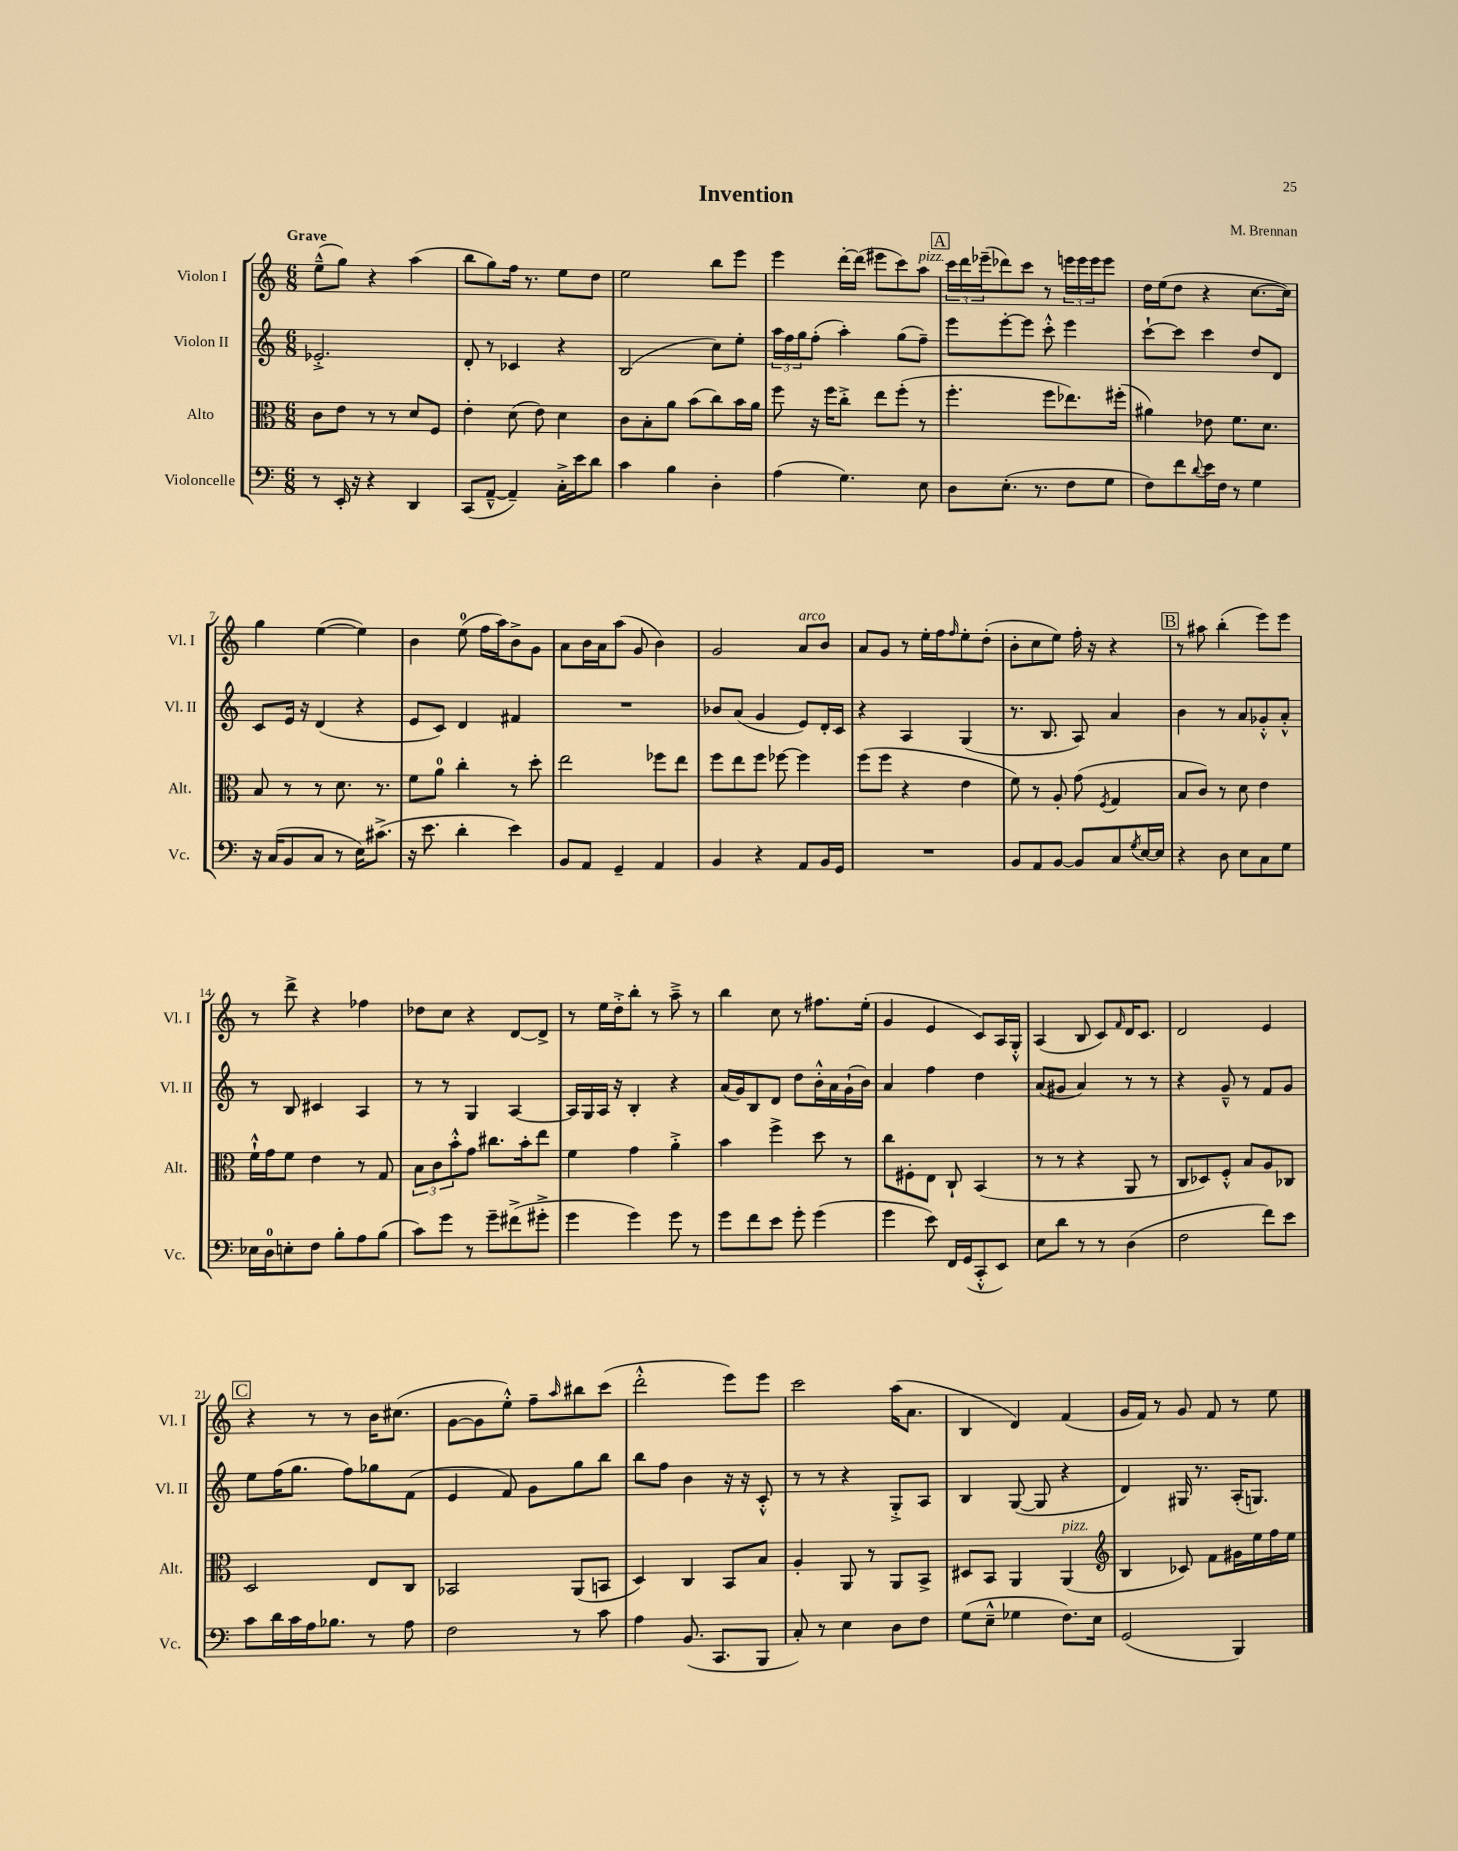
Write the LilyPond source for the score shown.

\header { title = "Invention" composer = "M. Brennan" }
<<
\new StaffGroup <<
\new Staff = "s0" \with { instrumentName = "Violon I" shortInstrumentName = "Vl. I" } {
    \clef treble \key c \major \numericTimeSignature \time 6/8 \tempo "Grave"
    e''8---^( g''8) r4 a''4( |
    b''8 g''8) f''16 r8. e''8 d''8 |
    e''2 b''8 e'''8 |
    e'''4 d'''16~-. d'''16( eis'''8 c'''8) a''8^\markup { \italic "pizz." } |
    \mark \markup { \box "A" } \tuplet 3/2 { c'''16 d'''16 ees'''16--( } des'''8) c'''8 r8 \tuplet 3/2 { e'''16 e'''16 e'''16 } e'''8 |
    d''16 e''16( d''8 r4 c''8.~ c''16) |
    g''4 e''4~( e''4) |
    b'4 e''8-0( f''16 a''16) b'8-> g'8 |
    a'8 b'16 a'16 a''8( g'8 b'4) |
    g'2 a'8^\markup { \italic "arco" } b'8 |
    a'8 g'8 r8 e''16-. f''16 \grace { f''16 } e''8-. d''8-.( |
    b'8-. c''8 e''8) f''16-. r16 r4 |
    \mark \markup { \box "B" } r8 ais''8 b''4-.( e'''8) e'''8 |
    r8 d'''8-> r4 fes''4 |
    des''8 c''8 r4 d'8~ d'8-> |
    r8 e''16 d''16-.-> b''8-. r8 a''8---> r8 |
    b''4 c''8 r8 fis''8. e''16-.( |
    g'4 e'4 c'8) a16 g16-.-^ |
    a4( b8 c'8) \grace { f'16 } d'16 c'8. |
    d'2 e'4 |
    \mark \markup { \box "C" } r4 r8 r8 b'16 cis''8.( |
    g'8~ g'8 e''8-.-^) f''8-- \grace { a''16 } bis''8 c'''8( |
    d'''2-.-^ e'''8) e'''8 |
    c'''2 a''16( a'8. |
    b4 d'4) f'4( |
    g'16 f'16) r8 g'8 f'8 r8 e''8 \bar "|." |
}
\new Staff = "s1" \with { instrumentName = "Violon II" shortInstrumentName = "Vl. II" } {
    \clef treble \key c \major \numericTimeSignature \time 6/8
    ees'2.-.-> |
    d'8-. r8 ces'4 r4 |
    b2( c''8) e''8-. |
    \tuplet 3/2 { a''16 f''16 g''16 } f''8-.( a''4-.) g''8( f''8--) |
    \mark \markup { \box "A" } e'''8 e'''8~-. e'''8 c'''8-.-^ e'''4 |
    c'''8~-! c'''8 c'''4 d''8 d'8 |
    c'8 e'16 r16 d'4( r4 |
    e'8 c'8) d'4 fis'4 |
    R2. |
    bes'8 a'8( g'4 e'8) d'16-. c'16 |
    r4 a4 g4( |
    r8. b8. a8) a'4 |
    \mark \markup { \box "B" } b'4 r8 a'8 ges'8-.-^ a'8-.-^ |
    r8 b8 cis'4 a4 |
    r8 r8 g4 a4~ |
    a16 g16 a16 r16 b4-. r4 |
    a'16( g'16) b8 d'8 d''8 b'16-.-^ a'16 g'16-!( b'16) |
    a'4 f''4 d''4 |
    a'8( gis'8 a'4) r8 r8 |
    r4 g'8---^ r8 f'8 g'8 |
    \mark \markup { \box "C" } e''8 f''16( g''8. f''8) ges''8 f'8( |
    e'4 f'8) g'8 g''8 b''8 |
    b''8 f''8 b'4 r16 r16 c'8-.-^ |
    r8 r8 r4 g8-.-> a8 |
    b4 g8~( g8 r4 |
    d'4) gis16 r8. a16-.( g8.) \bar "|." |
}
\new Staff = "s2" \with { instrumentName = "Alto" shortInstrumentName = "Alt." } {
    \clef alto \key c \major \numericTimeSignature \time 6/8
    c'8 e'8 r8 r8 d'8 f8 |
    e'4-. d'8( e'8) d'4 |
    c'8 b8-. a'8 b'8( c''8) b'16 a'16 |
    f''8 r16 f''16 c''8-.-> e''8 f''8-.( r8 |
    \mark \markup { \box "A" } f''4.-. f''8 ees''8.) fis''16-.( |
    ais'4) ees'8 f'8. d'8. |
    b8 r8 r8 d'8. r8. |
    f'8 a'8-0 c''4-. r8 d''8-. |
    e''2 fes''8 e''8 |
    f''8 e''8 f''8 fes''8~ fes''4 |
    f''8( f''8 r4 e'4 |
    f'8) r8 a8-. g'8( \acciaccatura { f8 } g4 |
    \mark \markup { \box "B" } b8 c'8) r8 d'8 e'4 |
    f'16-!-^ g'16 f'8 e'4 r8 g8 |
    \tuplet 3/2 { b8 c'8 b'8-.-^ } g'8 cis''8. b'16-. e''8 |
    f'4 g'4 a'4-.-> |
    b'4 f''4-> d''8 r8 |
    c''8 fis8-. e8 c8-! b,4( |
    r8 r8 r4 a,8 r8 |
    c8 des8) f8-.-^ b8 a8 ces8 |
    \mark \markup { \box "C" } d2 e8 c8 |
    bes,2 a,8( b,8 |
    d4) c4 b,8 b8 |
    a4-. a,8 r8 a,8 b,8-> |
    dis8 b,8 a,4 a,4^\markup { \italic "pizz." }( |
    \clef treble b4 ces'8) f'8 gis'16 e''16 f''16 e''16 \bar "|." |
}
\new Staff = "s3" \with { instrumentName = "Violoncelle" shortInstrumentName = "Vc." } {
    \clef bass \key c \major \numericTimeSignature \time 6/8
    r8 e,16-. r16 r4 d,4 |
    c,8( a,8~---^ a,4--) c16-.-> e'16 d'8 |
    c'4 b4 d4-. |
    a4( g4.) e8 |
    \mark \markup { \box "A" } d8 e8.-.( r8. f8 g8 |
    f8) f'8 \appoggiatura { d'8 } e'16 f16 r8 g4 |
    r16 c16( b,8 c8 r8 e16) cis'8.->( |
    r16 e'8. d'4-. e'4) |
    b,8 a,8 g,4-- a,4 |
    b,4 r4 a,8 b,16 g,16 |
    R2. |
    b,8 a,8 b,8~ b,8 c8 \acciaccatura { g8 } e16~ e16 |
    \mark \markup { \box "B" } r4 d8 e8 c8 g8 |
    ees16 d16-0 e8-. f8 b8-. a8 b8( |
    c'8) g'8 r8 g'8-- fis'8->( gis'8-.-> |
    g'4 g'4) g'8 r8 |
    g'8 f'8 e'8 g'8-. g'4( |
    g'4 e'8) f,16 g,16( c,8-.-^ e,8) |
    e8 d'8 r8 r8 d4( |
    f2 f'8) e'8 |
    \mark \markup { \box "C" } c'8 d'16 c'16 a16 bes8. r8 a8 |
    f2 r8 c'8 |
    a4 b,8.( c,8. b,,8 |
    c8-.) r8 e4 d8 f8 |
    g8( e8---^ ges4 f8.) e16 |
    g,2( b,,4) \bar "|." |
}
>>
>>
